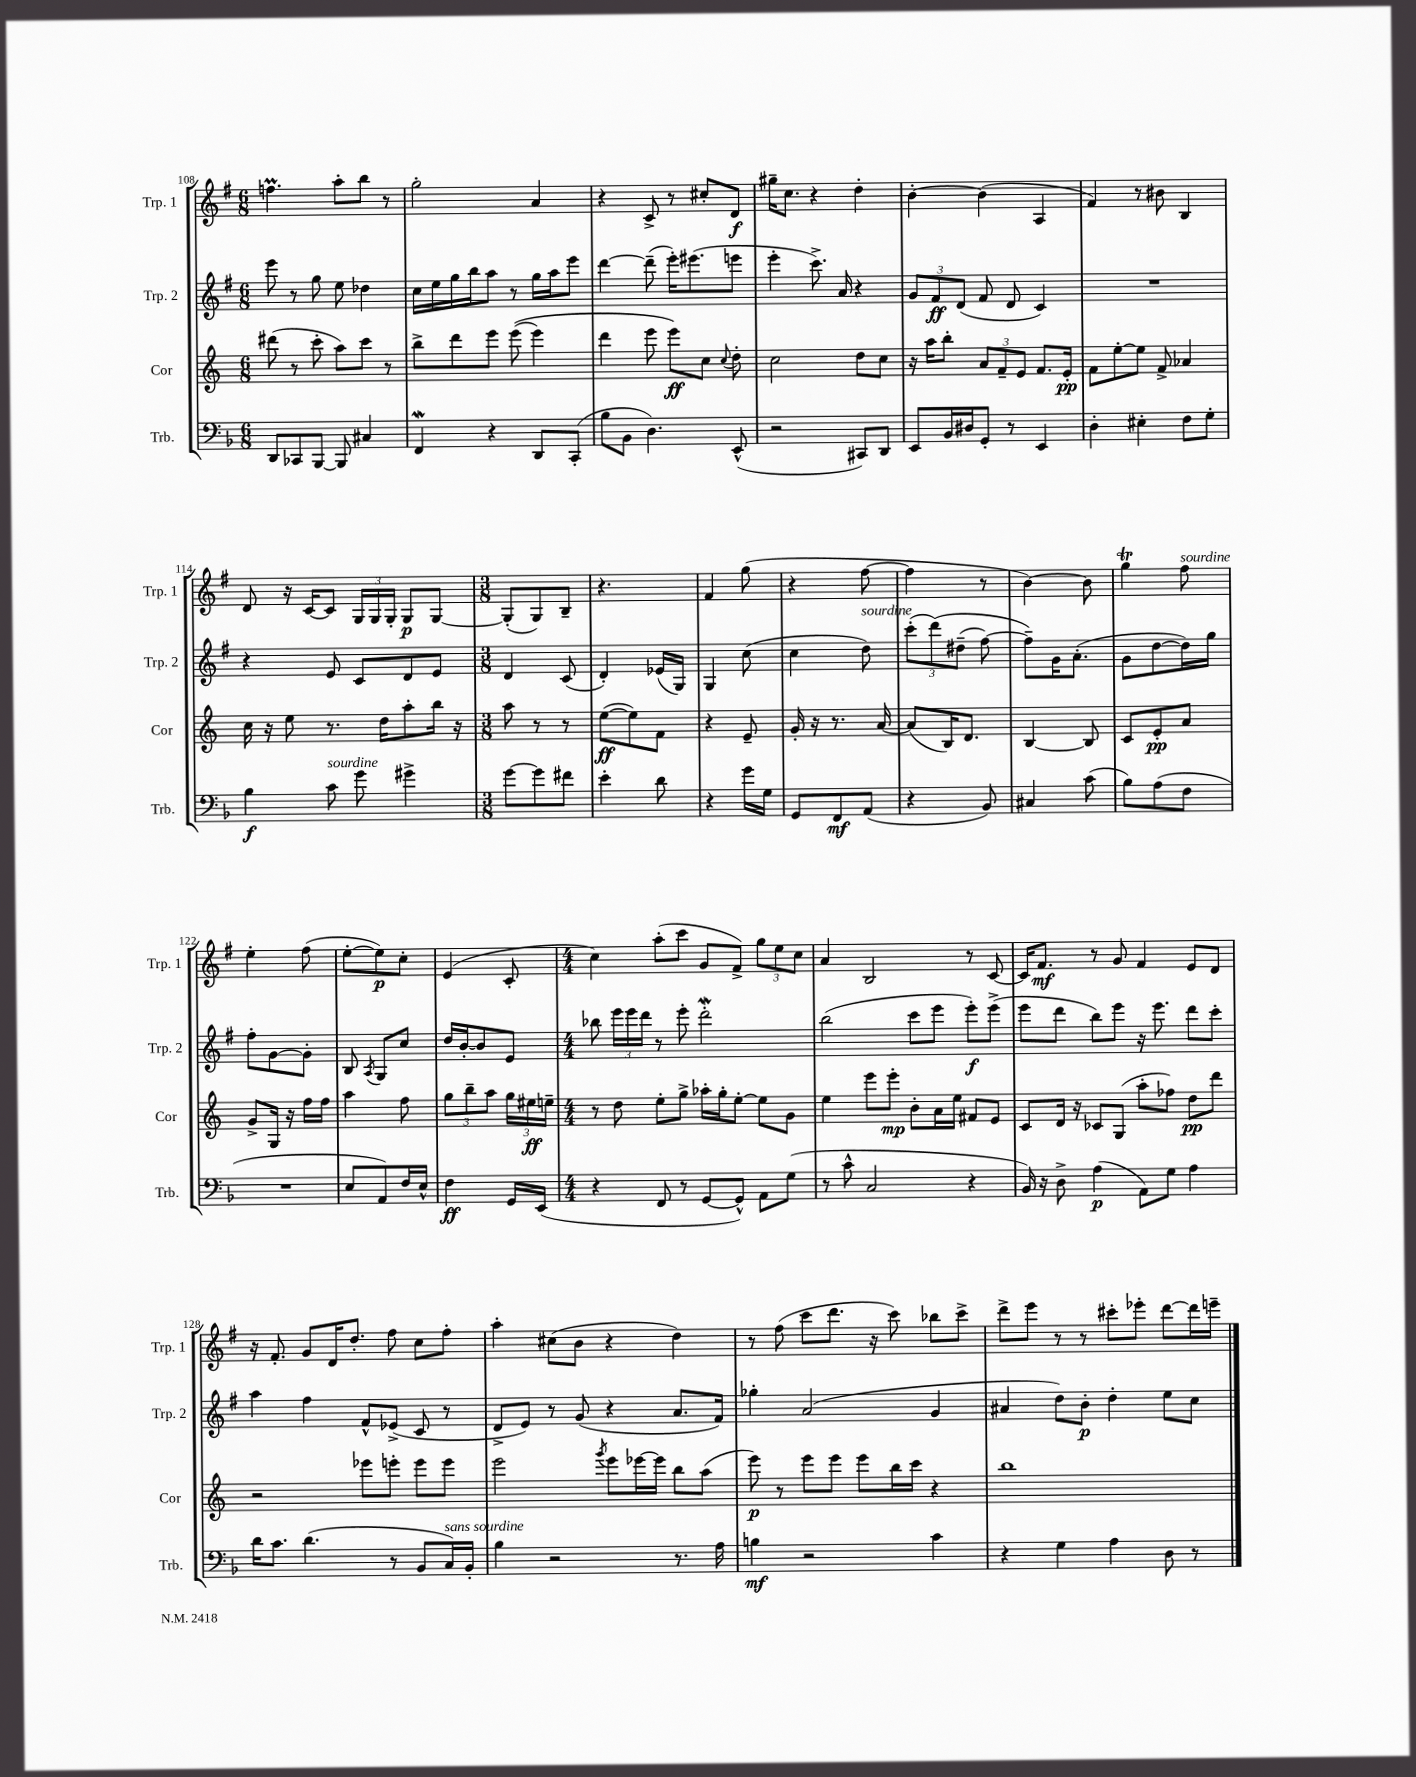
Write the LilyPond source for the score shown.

<<
\new StaffGroup <<
\new Staff = "s0" \with { instrumentName = "Trp. 1" shortInstrumentName = "Trp. 1" } {
    \clef treble \key g \major \numericTimeSignature \time 6/8
    \autoBeamOff f''4.\prall a''8[-. b''8] r8 |
    g''2-. a'4 |
    r4 c'8-> r8 cis''8[-. d'8]\f |
    gis''16[-- c''8.] r4 d''4-. |
    b'4~-. b'4( a4 |
    fis'4) r8 bis'8 b4 |
    d'8 r16 c'16[~ c'8] \tuplet 3/2 { g16[ g16 g16]-. } g8[\p g8]~ |
    \numericTimeSignature \time 3/8 g8[-.( g8) b8]-- |
    r4. |
    fis'4 g''8( |
    r4 fis''8~ |
    fis''4 r8 |
    b'4~) b'8 |
    g''4\trill fis''8^\markup { \italic "sourdine" } |
    e''4-. fis''8( |
    e''8[~-. e''8\p) c''8]-. |
    e'4( c'8-. |
    \numericTimeSignature \time 4/4 c''4) a''8[-.( c'''8] g'8[ fis'8]->) \tuplet 3/2 { g''8[ e''8 c''8] } |
    a'4 b2 r8 c'8~ |
    c'16[ fis'8.]\mf r8 g'8 fis'4 e'8[ d'8] |
    r16 fis'8.-. g'8[ d'16 d''8.]-. fis''8 c''8[ fis''8]-. |
    a''4-. cis''8[( b'8] r4 d''4) |
    r8 fis''8( c'''8[ d'''8.] r16 c'''8) bes''8[ c'''8]-> |
    d'''8[-> e'''8] r8 r8 cis'''8[-. ees'''8]-. d'''8[~ d'''16 e'''16]-- \bar "|." |
}
\new Staff = "s1" \with { instrumentName = "Trp. 2" shortInstrumentName = "Trp. 2" } {
    \clef treble \key g \major \numericTimeSignature \time 6/8
    \autoBeamOff e'''8 r8 g''8 e''8 des''4 |
    c''16[ e''16 g''16 b''16 a''8] r8 g''16[ a''16 e'''8] |
    d'''4~ d'''8--( e'''16[-.) eis'''8.( e'''8] |
    e'''4-. c'''8.->) a'16 r4 |
    \tuplet 3/2 { g'8[ fis'8\ff d'8]( } fis'8 d'8 c'4) |
    R2. |
    r4 e'8 c'8[ d'8 e'8] |
    \numericTimeSignature \time 3/8 d'4 c'8( |
    d'4-.) ees'16[( g16]) |
    g4 c''8( |
    c''4 d''8^\markup { \italic "sourdine" }) |
    \tuplet 3/2 { c'''8[-.( d'''8)\( dis''8]--( } fis''8~) |
    fis''8[--\) g'16 a'8.]-.( |
    g'8[ d''8~ d''16) g''16] |
    fis''8[-. g'8~ g'8]-. |
    b8 \acciaccatura { a8 } g8[ c''8] |
    d''16[ b'16~-. b'8 e'8] |
    \numericTimeSignature \time 4/4 bes''8 \tuplet 3/2 { e'''16[ e'''16 d'''16] } r8 e'''8-. d'''2-.\mordent |
    b''2( c'''8[ e'''8] e'''8[-.\f) e'''8]->( |
    e'''8[ d'''8] b''8[) e'''8] r16 e'''8. d'''8[ c'''8]-. |
    a''4 fis''4 fis'8[-^ ees'8]->( c'8 r8 |
    d'8[-> e'8]) r8 g'8( r4 a'8.[ fis'16]) |
    ges''4-. a'2( g'4 |
    ais'4 d''8[) b'8]-.\p d''4-. e''8[ c''8] \bar "|." |
}
\new Staff = "s2" \with { instrumentName = "Cor" shortInstrumentName = "Cor" } {
    \clef treble \key c \major \numericTimeSignature \time 6/8
    \autoBeamOff dis'''8( r8 c'''8-. a''8[) c'''8] r8 |
    b''8[-> d'''8 e'''8] e'''8(\( e'''4) |
    d'''4 e'''8 e'''8[\ff\) c''8] \appoggiatura { c''8 } d''8-. |
    c''2 d''8[ c''8] |
    r16 a''16[ b''8]-. \tuplet 3/2 { a'8[ f'8-- e'8] } f'8.[ e'16]-.\pp |
    f'8[ e''8~-. e''8] f'8-> aes'4 |
    c''16 r16 e''8 r8. d''16[ a''8-. b''16] r16 |
    \numericTimeSignature \time 3/8 a''8 r8 r8 |
    e''8[~\ff( e''8) f'8] |
    r4 e'8-- |
    g'16-. r16 r8. a'16~ |
    a'8[( b16) d'8.] |
    b4~ b8 |
    c'8[ e'8-.\pp a'8] |
    g'8[-> g16] r16 f''16[ f''16] |
    a''4 f''8 |
    \tuplet 3/2 { g''8[ b''8-- a''8] } \tuplet 3/2 { g''16[ eis''16\ff e''16]-- } |
    \numericTimeSignature \time 4/4 r8 d''8 e''8[-. g''8]-> aes''16[-. g''16-. e''8]~-. e''8[ g'8] |
    e''4 e'''8[ e'''8]-.\mp b'8[-. a'16 e''16] fis'8[ e'8] |
    c'8[ d'16] r16 ces'8[ g8]( a''8[-. fes''8]) d''8[\pp d'''8] |
    r2 ees'''8[ e'''8]-. e'''8[ e'''8] |
    e'''2 \acciaccatura { g'''8 } e'''8[ ees'''16~ ees'''16] b''8[ a''8]( |
    e'''8\p) r8 e'''8[ e'''8] e'''8[ b''16 c'''16] r4 |
    b''1 \bar "|." |
}
\new Staff = "s3" \with { instrumentName = "Trb." shortInstrumentName = "Trb." } {
    \clef bass \key f \major \numericTimeSignature \time 6/8
    \autoBeamOff d,8[ ces,8 bes,,8]~ bes,,8 cis4 |
    f,4\mordent r4 d,8[ c,8]-.( |
    bes8[ bes,8] d4.) e,8-^( |
    r2 cis,8[) d,8] |
    e,8[ bes,16 dis16 g,8]-. r8 e,4 |
    d4-. eis4-. f8[ g8]-. |
    bes4\f c'8^\markup { \italic "sourdine" } g'8 gis'4-> |
    \numericTimeSignature \time 3/8 g'8[~ g'8 fis'8] |
    e'4-. d'8 |
    r4 g'16[ g16] |
    g,8[ f,8\mf a,8]( |
    r4 bes,8) |
    cis4 c'8( |
    bes8[) a8( f8] |
    R4. |
    e8[ a,8) f16 e16]-^ |
    f4\ff g,16[ e,16]( |
    \numericTimeSignature \time 4/4 r4 f,8 r8 g,8[~ g,8]-^) a,8[ g8]( |
    r8 c'8-^ c2 r4 |
    bes,16) r16 d8-> a4\p( a,8[) g8] a4 |
    d'16[ c'8.] d'4.( r8 bes,8[ c16^\markup { \italic "sans sourdine" }) bes,16]-. |
    bes4 r2 r8. a16 |
    b4\mf r2 c'4 |
    r4 g4 a4 d8 r8 \bar "|." |
}
>>
>>
\layout { \context { \Score currentBarNumber = #108 } }
